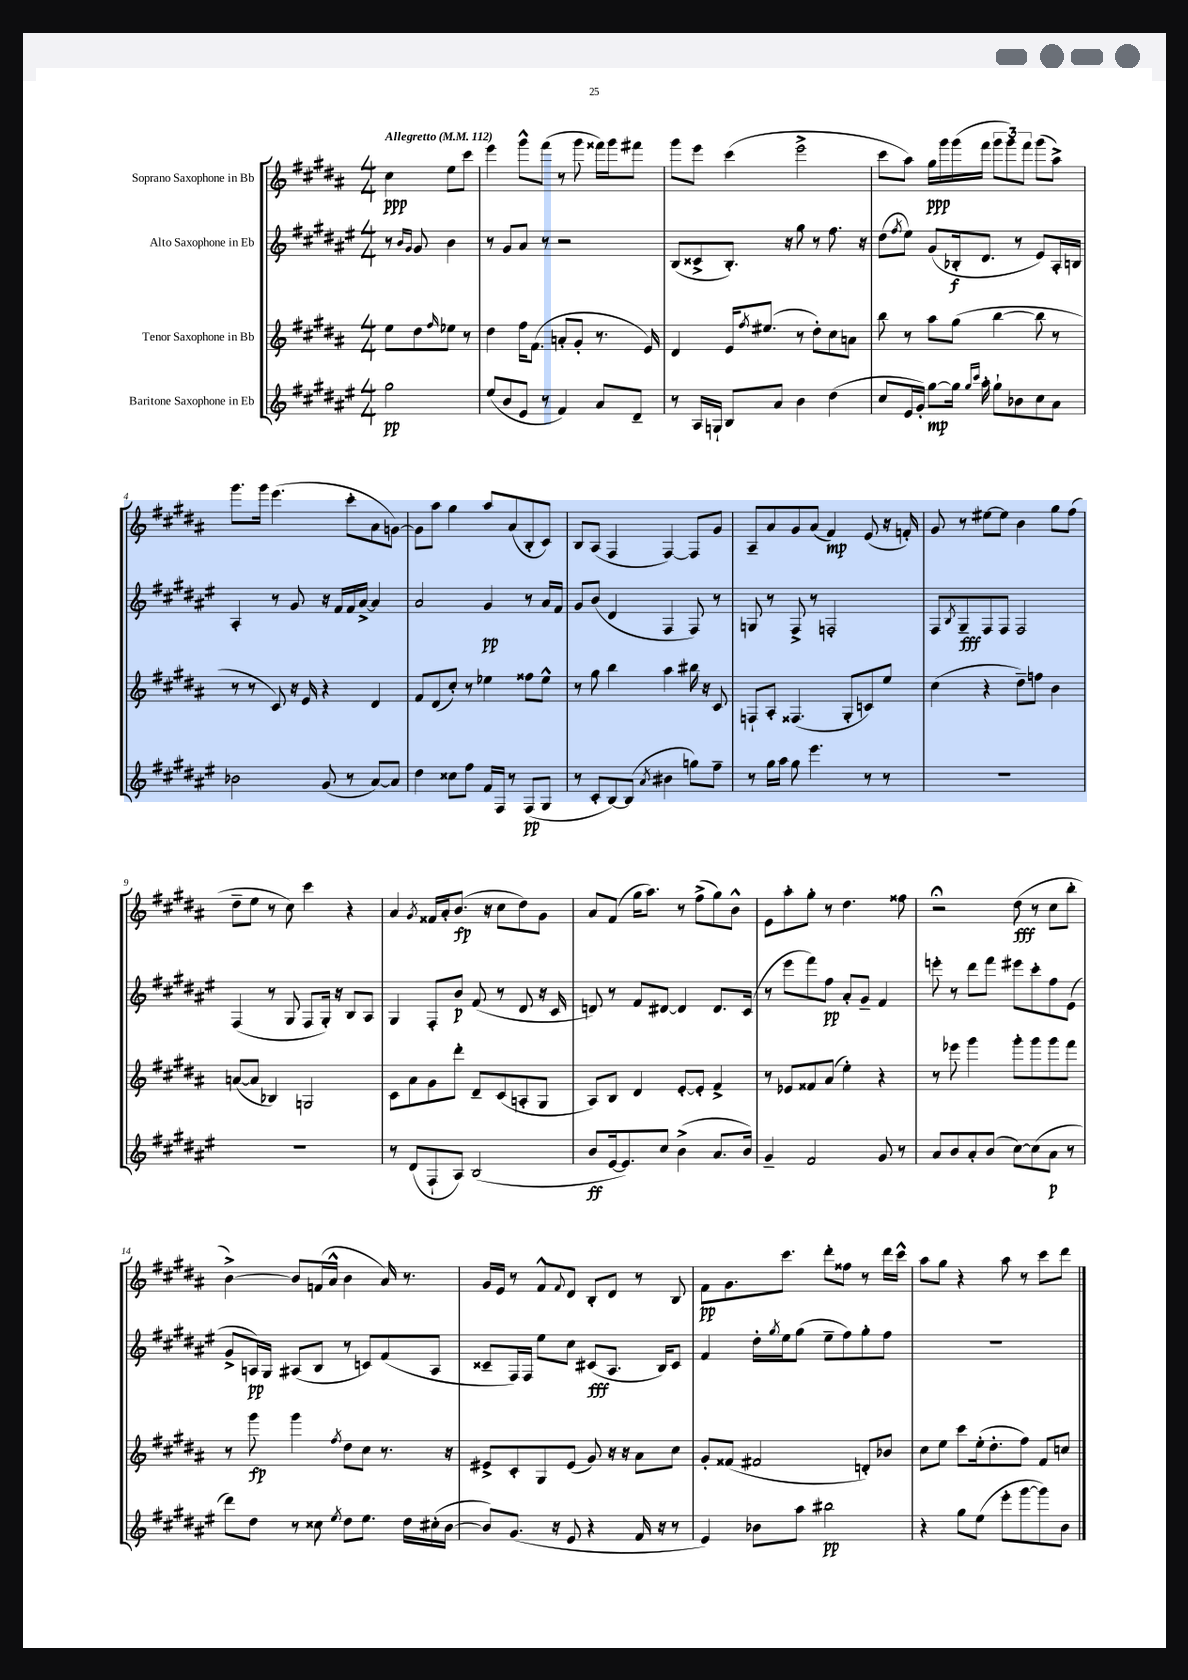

**kern	**kern	**kern	**kern
*staff4	*staff3	*staff2	*staff1
*clefG2	*clefG2	*clefG2	*clefG2
*k[f#c#g#d#a#e#]	*k[f#c#g#d#a#]	*k[f#c#g#d#a#e#]	*k[f#c#g#d#a#]
*M4/4	*M4/4	*M4/4	*M4/4
*MM112	*MM112	*MM112	*MM112
2gg#\	8ee\L	8r	4cc#\
.	.	16qqb/LL	.
.	.	16qqg#/JJ	.
.	8dd#\	8g#/	.
.	16qqff#/	.	.
.	8ee-\J	4b\	8ee\L
.	8r	.	8ccc#\J
=	=	=	=
(8ee#/L	4dd#\	8r	4eee\
8b/	.	8g#/L	.
8e#/J	16ff#\LK	8a#/J	8ggg#^^\L
.	(8.f#\J	.	.
8r	.	8r	(8fff#\J
4f#/)	8a'/L	2r	8r
.	8g#'/J	.	8ggg#\
8a#/L	8.r	.	16fff##\LL)
.	.	.	16ggg#\J
8d#~/J	.	.	8fff#\J
.	16e/)	.	.
=	=	=	=
8r	4d#/	(8B/L	8ggg#\L
16A#/LL	.	8c##^/	8eee\J
16G`/JJ	.	.	.
8B/L	16e/LK	8.B'/J)	(4ccc#\
.	8qff#/	.	.
.	(8.ee#/J	.	.
8a#/J	.	.	.
.	.	16r	.
4b\	8r	8gg#\	2eee^\
.	8dd#'\L)	8r	.
(4dd#\	8cc#\	8.ff#\	.
.	8a\J	.	.
.	.	16r	.
=	=	=	=
8cc#/L	8bb\	(8dd#\L	8ccc#\L
.	.	8qff#/	.
16e#/L	8r	8ee#\J)	8aa#\J)
16g#'/JJ)	.	.	.
[8gg#\L	8aa#\L	(8g#/L	16gg#\LL
.	.	.	16ggg#\
16gg#\]Jk	(8gg#\J	16B-'/k	(16ggg#\
16qqgg#/LL	.	.	.
16qqccc#/JJ	.	.	.
16aa#'\	.	8.d#/J	16fff#\JJ
8gg#`\L	[4bb\	.	12ggg#\L
.	.	.	12ggg#\)
8b-\	.	8r	.
.	.	.	12fff#\J
8cc#\	8bb\]	8e#/L)	(8ggg#\L
8a#\J	8r	16A#'/L	8aa#^\J)
.	.	16B/JJ	.
=	=	=	=
2b-\	8r	4A#'/	8.ggg#\L
.	8r	.	.
.	.	.	16ggg#\Jk
.	8c#/)	8r	(4.eee\
.	16r	8g#/	.
.	16e/	.	.
(8g#/	4r	16r	.
.	.	16f#/LL	.
8r	.	16f#/	8ccc#'\L
.	.	[16a#^/JJ	.
[8a#/L)	4d#/	4a#/]	8a#\
8a#/]J	.	.	[8g\J)
=	=	=	=
4dd#\	8f#/L	2a#/	8g\]L
.	(8d#/	.	8aa#\J
8cc##\L	8cc#'/J)	.	4gg#\
8ff#\J	8r	.	.
16f#/LL	4ee-\	4g#/	8aa#/L
16F#/JJ	.	.	.
8r	.	.	(8a#/
(8F#/L	8ff##\L	8r	8B'/
8G#/J	8ee-^^\J	16a#/LL	8c#/J)
.	.	16f#/JJ	.
=	=	=	=
8r	8r	8g#/L	8B/L
8c#'/L	8gg#\	(8b/J	(8A#/J
[8B/)	4bb\	4d#/	4F#/
(8B/]J	.	.	.
8qa#/	.	.	.
4b#\	4aa#\	4F#/	[4F#/)
8gg\L)	16bb#\	8F#/)	8F#/]L
.	16r	.	.
8ff#~\J	8c#/	8r	8g#/J
=	=	=	=
8r	8F`/L	8G/	8A#~/L
16gg#\LL	8A#'/J	8r	8a#/
16aa#\JJ	.	.	.
8gg#\	(4.F##/	8F#^/	8g#/
4.eee#\	.	8r	(8a#/J
.	.	2F'/	4f#/)
.	8G#'/L	.	.
8r	8c/)	.	(8e/
8r	8ee/J	.	16r
.	.	.	16f'/)
=	=	=	=
1r	(4cc#\	8F#/L	8g#/
.	.	8qB/	.
.	.	8G#~/	8r
.	4r	8F#/	[8ee#\L
.	.	8F#/J	8ee#\]J
.	8dd#~\L)	2F#/	4b\
.	8ff\J	.	.
.	4b\	.	8gg#\L
.	.	.	(8ff#\J
=	=	=	=
1r	([8a/L	(4F#/	8dd#~\L
.	8a/]J	.	8ee\J
.	4B-/)	8r	8r
.	.	8G#/	8cc#\)
.	2G/	8F#/L	4ccc#\
.	.	16G#'/Jk)	.
.	.	16r	.
.	.	8B/L	4r
.	.	8A#/J	.
=	=	=	=
8r	8c#\L	4G#/	4a#/
(8d#/L	8a#\	.	.
.	.	.	8qg#/
8F#`/	8g#\	8F#'/L	16f##/LL
.	.	.	16a#'/J
8A#/J)	8ddd#'\J	8b/J	(8.b/J
(2B/	8d#~/L	(8f#/	.
.	.	.	16r
.	(8c#/	8r	8cc#\L
.	8A'/	8d#/	8dd#\)
.	8G#/J	16r	8g#\J
.	.	16c#/	.
=	=	=	=
8b/L	8A#/L)	8d/)	8a#/L
[16e#/k	8B/J	8r	(8f#/J
8.e#/])	.	.	.
.	4d#/	8f#/L	16gg#\LK
.	.	.	8.aa#\J)
8cc#/J	.	[8d#/J	.
(4b^\	[8e'/L	4d#/]	8r
.	8e'/]J	.	(8ff#^\L
8.a#/L	4f#^/	8.d#/L	8gg#\)
.	.	.	8b^^\J
16b/Jk)	.	(16c#/Jk	.
=	=	=	=
4g#~/	8r	8r	8e\L
.	8e-/L	8eee#\L	8aa#'\
2f#/	8f##/	8fff#\)	8gg#'\J
.	(8a#/J	8ff#\J	8r
.	4ee'\)	8a#'/L	4.dd#\
.	.	8g#~/J	.
8g#/	4r	4f#/	.
8r	.	.	8ff##\
=	=	=	=
8a#/L	8r	8eee'\	2r;
8b/	8eee-\	8r	.
8a#'/	4ggg#\	8ddd#\L	.
(8b/J	.	8fff#\J	.
[8cc#\L)	8ggg#'\L	8eee#\L	(8dd#\
(8cc#\]	8ggg#\	8ccc#'\	8r
8a#\J	8ggg#\	8ff#\	8cc#\L
8r	8fff#\J	(8e#\J	8bb'\J
=	=	=	=
8ddd#\L)	8r	8g#^/L	[4b^\)
8dd#\J	8ggg#\	16A/L)	.
.	.	16G#/JJ	.
8r	4ggg#\	(8A#/L	8b/]L
8cc##\	.	8B/J	(16f/L
.	.	.	16a#^^/JJ
8qee#/	8qff#/	.	.
8dd#\L	8dd#\L	8r	4b\
8.ee#\J	8cc#\J	8c/L)	.
.	8.r	(8f#/	16a#/)
16dd#\LL	.	.	8.r
(16cc#'\	.	8A#/J	.
[16b\JJ	16r	.	.
=	=	=	=
8b/]L)	8e#^/L	8c##~/L	16g#/LL
.	.	.	16e/JJ
(8.g#/J	8c#'/	16F#/L)	8r
.	.	16F#/JJ	.
.	8G#/	8ee#\L	8f#^^/L
16r	.	.	.
.	.	.	8qqf#/
8e#/	(8e#/J	8cc#\J	8d#/J
4r	8g#/)	(8c#/L	8B'/L
.	16r	8.A#/J	8d#/J
.	16r	.	.
16f#/	8a#\L	.	8r
16r	.	16B/LK)	.
8r	8cc#\J	8c#/J	8B/
=	=	=	=
4e#/)	8g#'/L	4f#/	8f#\L
.	(8f##/J	.	8.g#\
8b-\L	2f#/	16dd#'\LL	.
.	.	8qgg#/	.
.	.	16ee#\J	8.ccc#\J
8aa#\J	.	(8gg#\J	.
2bb#\	.	8ee#~\L	8ddd#'\L
.	.	8ff#\)	8ff##\J
.	8d'/L)	8gg#'\	8r
.	8b-/J	8ff#\J	16ddd#\LL
.	.	.	16ccc#^^\JJ
=	=	=	=
4r	8cc#\L	1r	8aa#\L
.	8ee\J	.	8gg#\J
8gg#\L	8ccc#\L	.	4r
(8ee#\J	(16ee'\k	.	.
.	8.dd#'\	.	.
8eee#'\L	.	.	8aa#\
[8ggg#\	8ff#\J)	.	8r
8ggg#\])	8f#/L	.	8ccc#\L
8b\J	8cc/J	.	8ddd#\J
==	==	==	==
*-	*-	*-	*-
